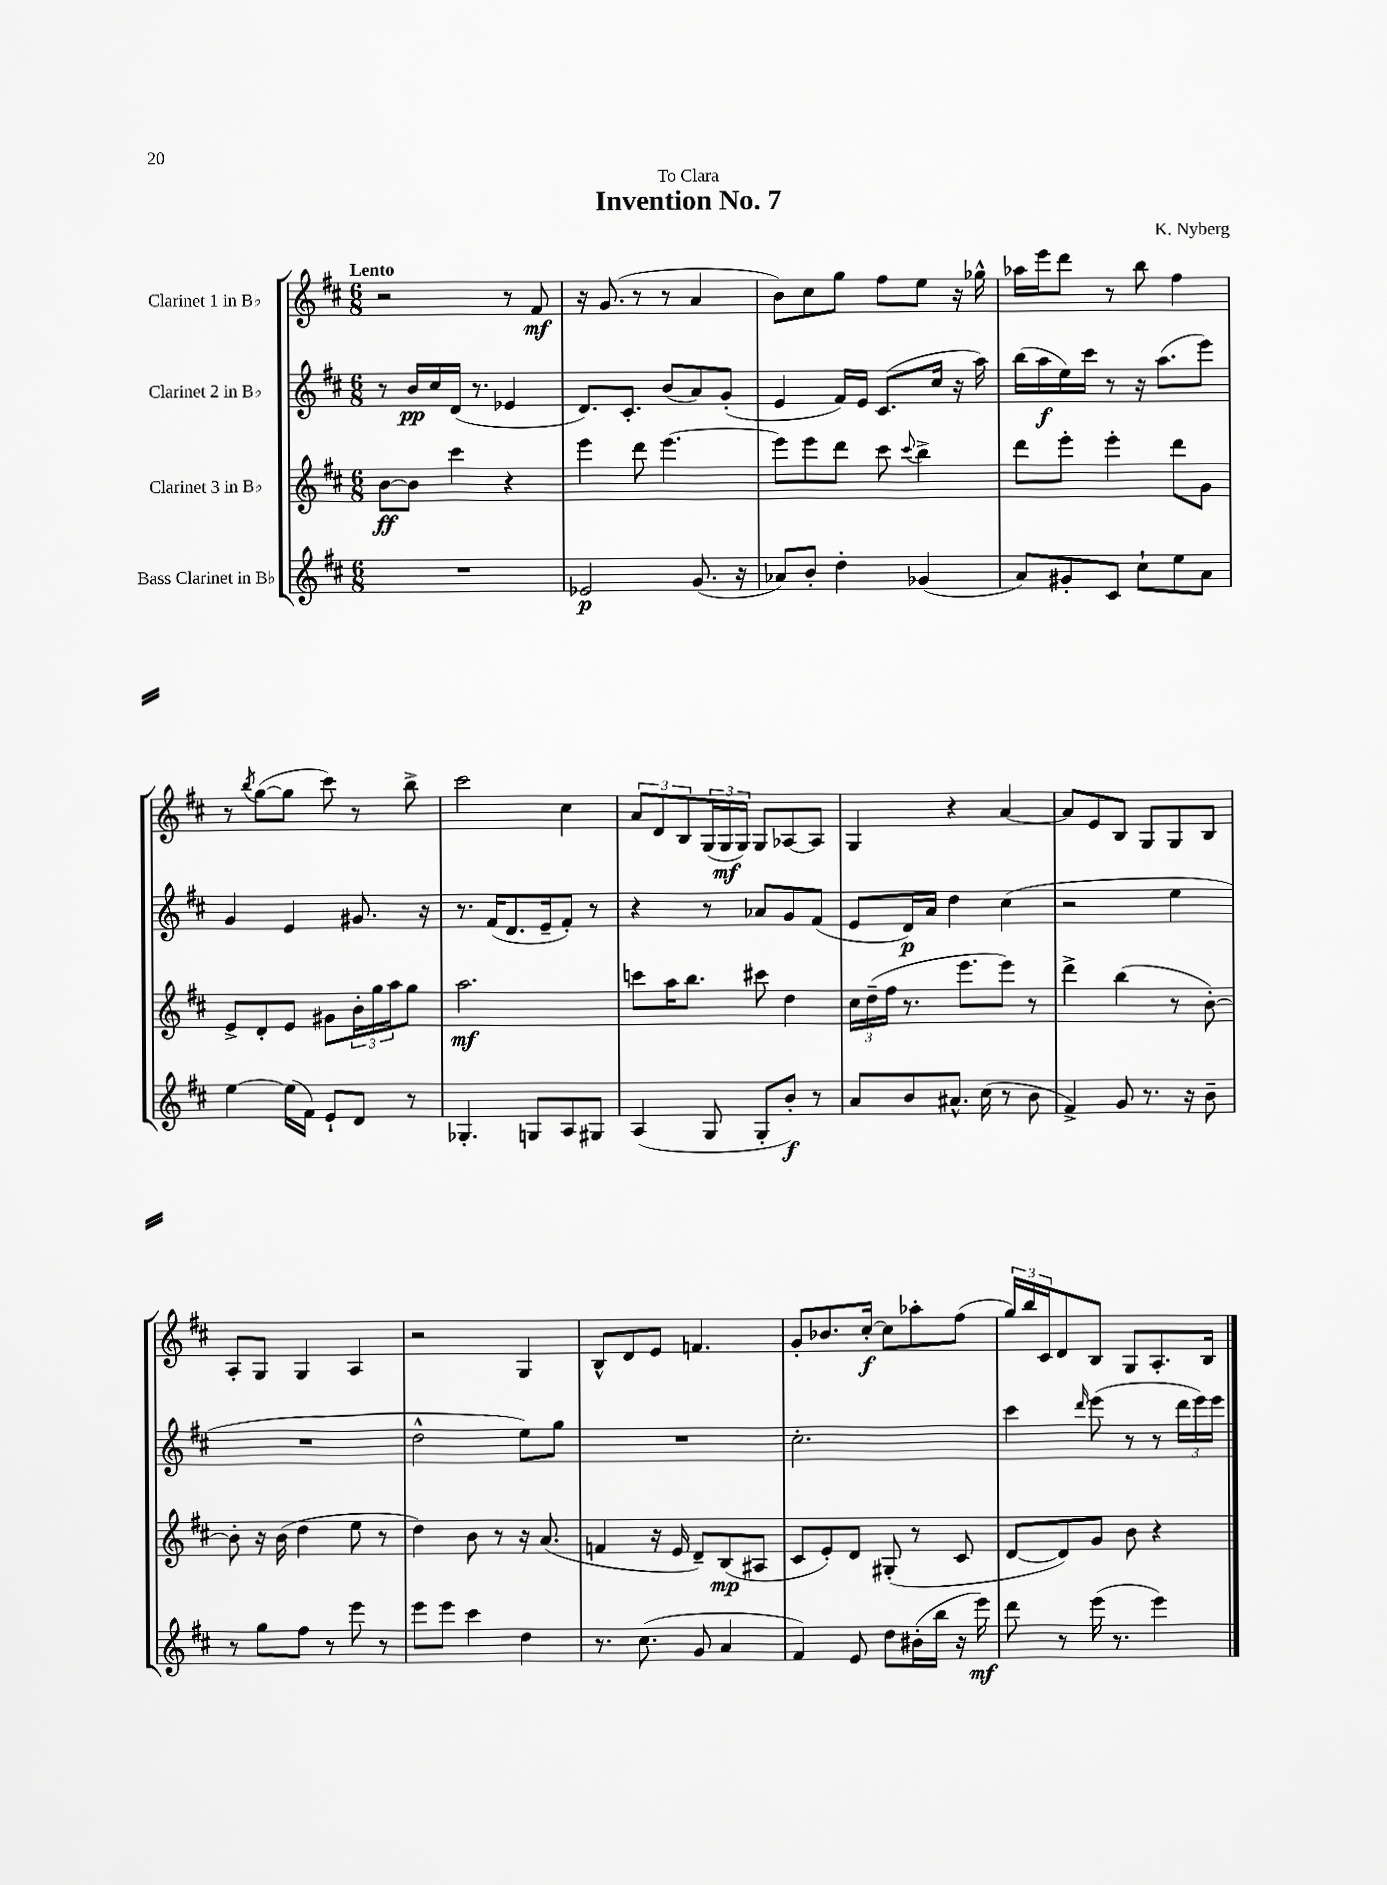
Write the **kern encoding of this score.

**kern	**dynam	**kern	**dynam	**kern	**dynam	**kern	**dynam
*part4	*part4	*part3	*part3	*part2	*part2	*part1	*part1
*staff4	*staff4	*staff3	*staff3	*staff2	*staff2	*staff1	*staff1
*I"Bass Clarinet in B♭	*	*I"Clarinet 3 in B♭	*	*I"Clarinet 2 in B♭	*	*I"Clarinet 1 in B♭	*
*clefG2	*	*clefG2	*	*clefG2	*	*clefG2	*
*k[f#c#]	*	*k[f#c#]	*	*k[f#c#]	*	*k[f#c#]	*
*M6/8	*	*M6/8	*	*M6/8	*	*M6/8	*
=1	=1	=1	=1	=1	=1	=1	=1
!	!	!	!	!	!	!LO:TX:a:B:t=Lento	!
2.r	.	[8b\L	ff	8r	.	2r	.
.	.	8b\J]	.	16b/LL	pp	.	.
.	.	.	.	16cc#/	.	.	.
.	.	4ccc#\	.	(16d/JJ	.	.	.
.	.	.	.	8.r	.	.	.
.	.	4r	.	4e-X/	.	8r	.
.	.	.	.	.	.	8f#/	mf
=2	=2	=2	=2	=2	=2	=2	=2
2e-X/	p	4eee\	.	8.d/L)	.	16r	.
.	.	.	.	.	.	(8.g/	.
.	.	.	.	8.c#'/J	.	.	.
.	.	8ddd\	.	.	.	8r	.
.	.	[4.eee\	.	(8b/L	.	8r	.
(8.g/	.	.	.	8a/)	.	4a/	.
.	.	.	.	(8g'/J	.	.	.
16r	.	.	.	.	.	.	.
=3	=3	=3	=3	=3	=3	=3	=3
8a-X/L)	.	8eee\L]	.	4e/	.	8b\L)	.
8b'/J	.	8eee\	.	.	.	8cc#\	.
4dd'\	.	8ddd\J	.	16f#/LL)	.	8gg\J	.
.	.	.	.	16e/JJ	.	.	.
.	.	8ccc#\	.	(8.c#/L	.	8ff#\L	.
.	.	8qqccc#/	.	.	.	.	.
(4g-X/	.	4bb^\	.	.	.	8ee\J	.
.	.	.	.	16cc#/Jk	.	.	.
.	.	.	.	16r	.	16r	.
.	.	.	.	16aa\)	.	16gg-X^^\	.
=4	=4	=4	=4	=4	=4	=4	=4
8a/L)	.	8ddd\L	.	(16bb\LL	.	16aa-X\LL	.
.	.	.	.	16aa\	f	16eee\J	.
8g#X'/	.	8eee'\J	.	16ee\)	.	8ddd\J	.
.	.	.	.	16ccc#\JJ	.	.	.
8c#/J	.	4eee'\	.	8r	.	8r	.
8cc#`\L	.	.	.	16r	.	8bb\	.
.	.	.	.	(8.aa\L	.	.	.
8ee\	.	8ddd\L	.	.	.	4ff#\	.
8a\J	.	8g\J	.	8eee\J)	.	.	.
!!LO:LB:g=z
=5	=5	=5	=5	=5	=5	=5	=5
[4ee\	.	8e^/L	.	4g/	.	8r	.
.	.	.	.	.	.	8qbb/	.
.	.	8d'/	.	.	.	([8gg\L	.
(16ee\LL]	.	8e/J	.	4e/	.	8gg\J]	.
16f#\JJ)	.	.	.	.	.	.	.
8e`/L	.	8g#X\L	.	.	.	8ccc#\)	.
8d/J	.	24b'\L	.	8.g#X/	.	8r	.
.	.	24gg\	.	.	.	.	.
.	.	24aa\J	.	.	.	.	.
8r	.	8gg\J	.	.	.	8bb^\	.
.	.	.	.	16r	.	.	.
=6	=6	=6	=6	=6	=6	=6	=6
4.G-X'/	.	2.aa\	mf	8.r	.	2ccc#\	.
.	.	.	.	(16f#/KL	.	.	.
.	.	.	.	8.d/	.	.	.
8Gn/L	.	.	.	.	.	.	.
.	.	.	.	16e~/k	.	.	.
8A/	.	.	.	8f#'/J)	.	4cc#\	.
8G#X/J	.	.	.	8r	.	.	.
=7	=7	=7	=7	=7	=7	=7	=7
(4A/	.	8cccn\L	.	4r	.	12a/L	.
.	.	.	.	.	.	12d/	.
.	.	16aa\K	.	.	.	.	.
.	.	.	.	.	.	12B/	.
.	.	8.bb\J	.	.	.	.	.
8G/	.	.	.	8r	.	(24G/L	.
.	.	.	.	.	.	24G/	mf
.	.	.	.	.	.	24G/JJ)	.
8G'/L	.	8ccc#X\	.	8a-X/L	.	8G/L	.
8b'/J)	f	4dd\	.	8g/	.	[8A-X/	.
8r	.	.	.	(8f#/J	.	8A-/J]	.
=8	=8	=8	=8	=8	=8	=8	=8
8a/L	.	24cc#\LL	.	8e/L	.	4G/	.
.	.	(24dd~\	.	.	.	.	.
.	.	24ff#\JJ	.	.	.	.	.
8b/	.	8.r	.	16d/L)	p	.	.
.	.	.	.	16a/JJ	.	.	.
8.a#X^^/J	.	.	.	4dd\	.	4r	.
.	.	8.eee\L	.	.	.	.	.
(16cc#\	.	.	.	.	.	.	.
8r	.	8eee\J)	.	(4cc#\	.	[4a/	.
8b\	.	8r	.	.	.	.	.
=9	=9	=9	=9	=9	=9	=9	=9
4f#^/)	.	4ddd^\	.	2r	.	8a/L]	.
.	.	.	.	.	.	8e/	.
8g/	.	(4bb\	.	.	.	8B/J	.
8.r	.	.	.	.	.	8G/L	.
.	.	8r	.	4ee\	.	8G/	.
16r	.	.	.	.	.	.	.
8b~\	.	[8b'\)	.	.	.	8B/J	.
!!LO:LB:g=z
=10	=10	=10	=10	=10	=10	=10	=10
8r	.	8b'\]	.	2.r	.	8A'/L	.
8gg\L	.	16r	.	.	.	8G/J	.
.	.	(16b\	.	.	.	.	.
8ff#\J	.	4dd\	.	.	.	4G/	.
8r	.	.	.	.	.	.	.
8eee\	.	8ee\	.	.	.	4A/	.
8r	.	8r	.	.	.	.	.
=11	=11	=11	=11	=11	=11	=11	=11
8eee\L	.	4dd\)	.	2dd^^\	.	2r	.
8eee\J	.	.	.	.	.	.	.
4ccc#\	.	8b\	.	.	.	.	.
.	.	8r	.	.	.	.	.
4dd\	.	16r	.	8ee\L)	.	4G/	.
.	.	(8.a/	.	.	.	.	.
.	.	.	.	8gg\J	.	.	.
=12	=12	=12	=12	=12	=12	=12	=12
8.r	.	4fn/	.	2.r	.	8B^^/L	.
.	.	.	.	.	.	8d/	.
(8.cc#\	.	.	.	.	.	.	.
.	.	16r	.	.	.	8e/J	.
.	.	16e/	.	.	.	.	.
8g/	.	8d~/L)	.	.	.	4.fn/	.
4a/	.	(8B/	mp	.	.	.	.
.	.	8A#X/J	.	.	.	.	.
=13	=13	=13	=13	=13	=13	=13	=13
4f#/)	.	8c#/L	.	2.cc#'\	.	8g'/L	.
.	.	8e'/)	.	.	.	8.b-X/	.
8e/	.	8d/J	.	.	.	.	.
.	.	.	.	.	.	[16cc#'/Jk	f
8dd\L	.	(8G#X'/	.	.	.	8cc#\L]	.
(16b#X'\L	.	8r	.	.	.	8aa-X'\	.
16bb\JJ	.	.	.	.	.	.	.
16r	.	8c#/	.	.	.	(8ff#\J	.
16eee\)	mf	.	.	.	.	.	.
=14	=14	=14	=14	=14	=14	=14	=14
8ddd\	.	[8d/L	.	4ccc#\	.	24gg/LL)	.
.	.	.	.	.	.	24bb/	.
.	.	.	.	.	.	24c#/J	.
8r	.	8d/])	.	.	.	8d/	.
.	.	.	.	16qqddd/	.	.	.
(16eee\	.	8g/J	.	(8eee\	.	8B/J	.
8.r	.	.	.	.	.	.	.
.	.	8b\	.	8r	.	8G/L	.
4eee\)	.	4r	.	8r	.	8.A'/	.
.	.	.	.	24ddd\LL	.	.	.
.	.	.	.	24eee\)	.	.	.
.	.	.	.	.	.	16B/Jk	.
.	.	.	.	24eee\JJ	.	.	.
==	==	==	==	==	==	==	==
*-	*-	*-	*-	*-	*-	*-	*-
